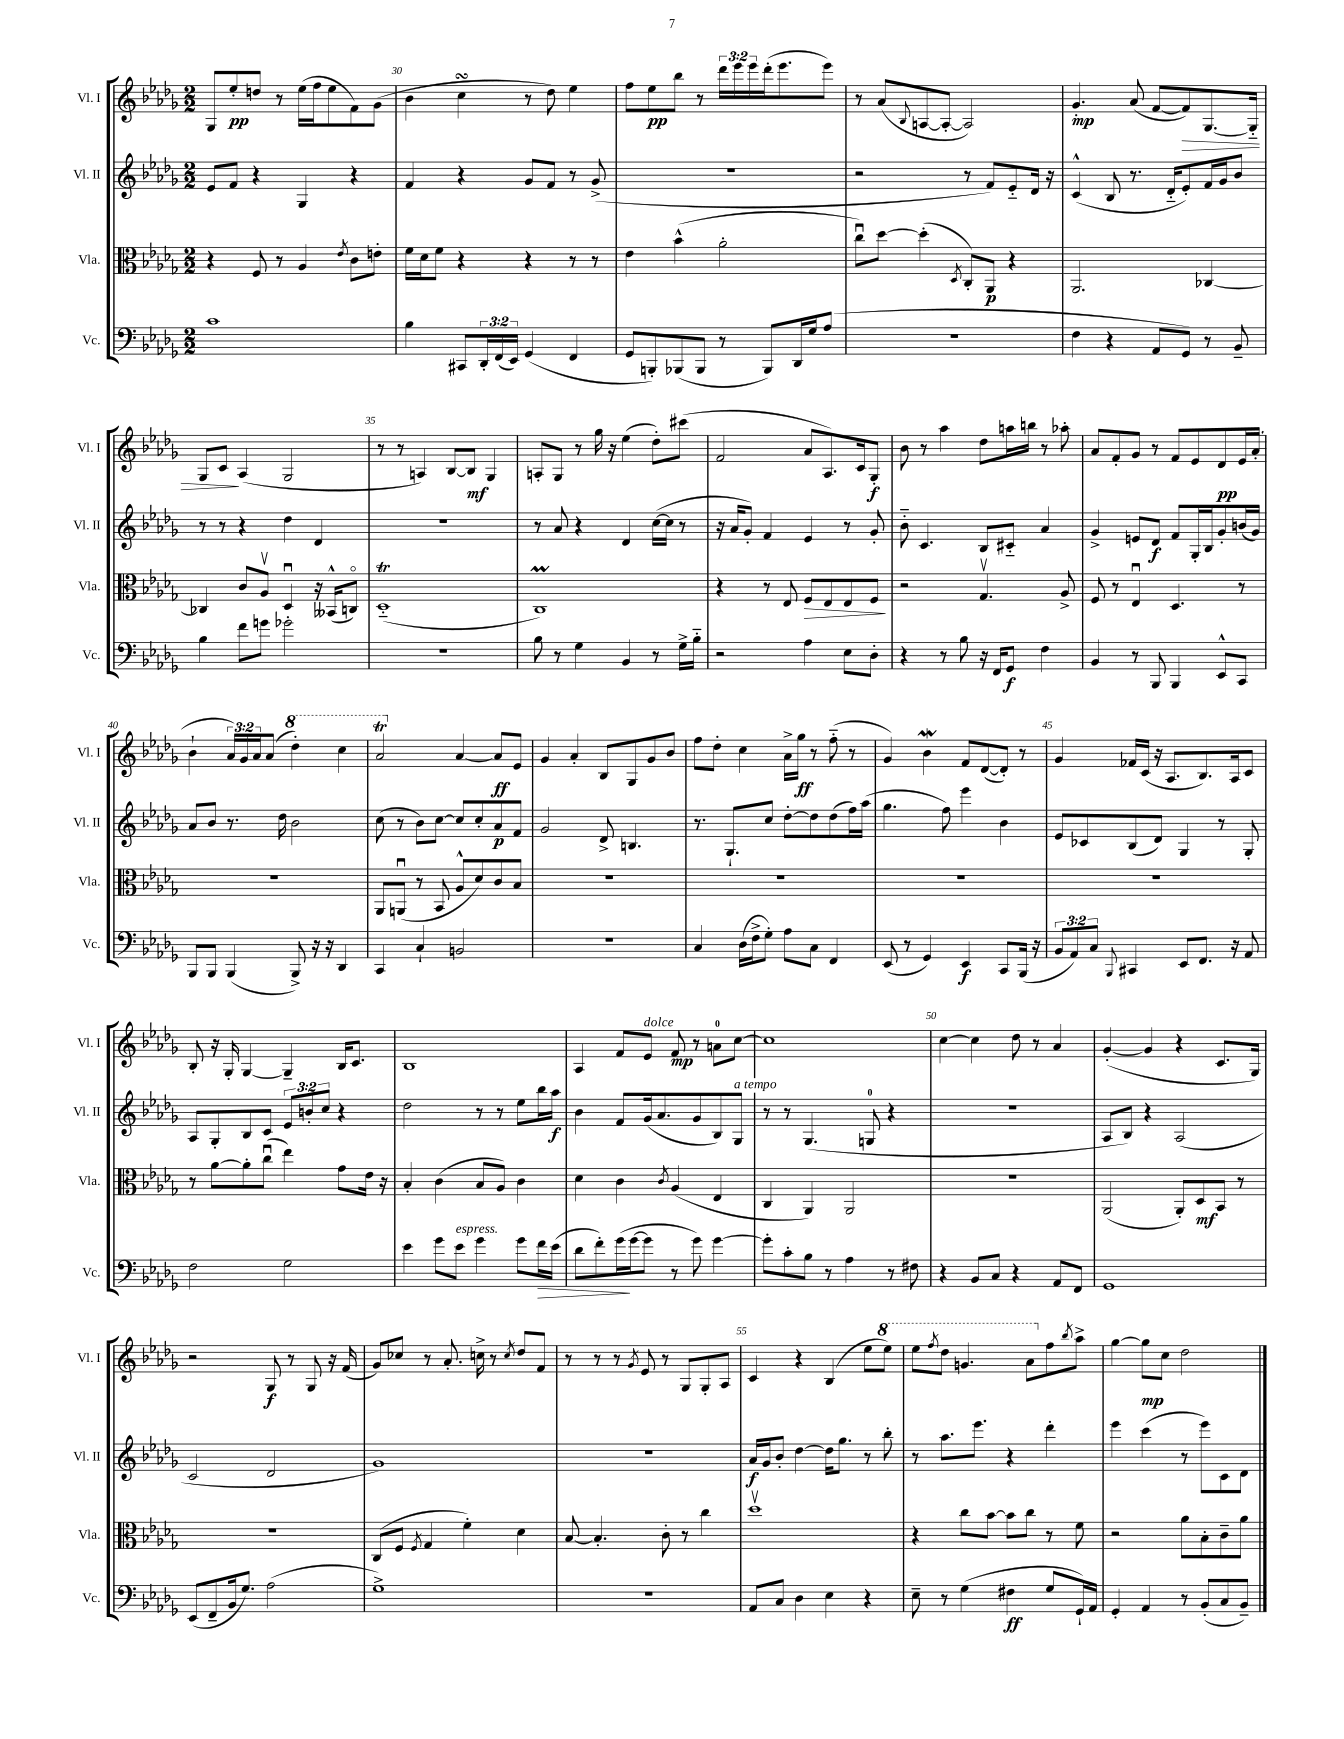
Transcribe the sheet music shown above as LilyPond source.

<<
\new StaffGroup <<
\new Staff = "s0" \with { instrumentName = "Vl. I" shortInstrumentName = "Vl. I" } {
    \clef treble \key des \major \numericTimeSignature \time 2/2 \override Staff.TupletNumber.text = #tuplet-number::calc-fraction-text
    ges8 ees''8-.\pp d''8 r8 ees''16( f''16 ees''8 f'8) ges'8( |
    bes'4 c''4\turn r8 des''8) ees''4 |
    f''8 ees''8\pp bes''8 r8 \tuplet 3/2 { des'''16 ees'''16 ees'''16 } des'''16-.( ees'''8. ees'''8) |
    r8 aes'8( \appoggiatura { bes8 } a8~ a8~-. a2) |
    ges'4.-.\mp aes'8( f'8~ f'8\>) ges8.~ ges16-_ |
    ges8 c'8\! aes4( ges2 |
    r8 r8 a4) bes8~ bes8\mf ges4 |
    a8-. ges8 r8 ges''16 r16 ees''4( des''8-.) cis'''8( |
    f'2 aes'8 aes8.) c'16 ges8-.\f |
    bes'8 r8 aes''4 des''8 a''16 b''16 r8 aes''8-. |
    aes'8 f'8-. ges'8 r8 f'8 ees'8 des'8\pp ees'16 aes'16-.( |
    bes'4-! \tuplet 3/2 { aes'16) ges'16 aes'16 } aes'8( \ottava #1 des'''4-.) c'''4 |
    aes''2\trill \ottava #0 aes'4~ aes'8\ff ees'8 |
    ges'4 aes'4-. bes8 ges8 ges'8 bes'8 |
    f''8 des''8-. c''4 aes'16-> ges''16\ff r8 f''8-_( r8 |
    ges'4) bes'4\mordent f'8 des'8~( des'8-.) r8 |
    ges'4 fes'16 c'16( r16 aes8. bes8.) aes16 c'8 |
    bes8-. r16 ges16-. ges4~ ges4-- bes16 c'8. |
    bes1 |
    aes4 f'8 ees'8^\markup { \italic "dolce" } f'8\mp r8 a'8-0 c''8~ |
    c''1 |
    c''4~ c''4 des''8 r8 aes'4 |
    ges'4~-.( ges'4 r4 c'8. ges16) |
    r2 ges8\f r8 ges8 r16 f'16( |
    ges'8) ces''8 r8 aes'8.-. c''16-> r8 \acciaccatura { c''8 } des''8 f'8 |
    r8 r8 r8 \acciaccatura { ges'8 } ees'8 r8 ges8 ges8-. aes8 |
    c'4 r4 bes4( ees''8 \ottava #1 ees'''8) |
    ees'''8 \acciaccatura { f'''8 } des'''8 g''4. aes''8 \ottava #0 f''8 \acciaccatura { bes''8 } aes''8-> |
    ges''4~ ges''8\mp c''8 des''2 \bar "|." |
}
\new Staff = "s1" \with { instrumentName = "Vl. II" shortInstrumentName = "Vl. II" } {
    \clef treble \key des \major \numericTimeSignature \time 2/2 \override Staff.TupletNumber.text = #tuplet-number::calc-fraction-text
    ees'8 f'8 r4 ges4 r4 |
    f'4 r4 ges'8 f'8 r8 ges'8->( |
    r1 |
    r2 r8 f'8) ees'8-_ des'16 r16 |
    c'4-^( bes8 r8. des'16-_ ees'8-.) f'16 ges'16 bes'8 |
    r8 r8 r4 des''4 des'4 |
    R1 |
    r8 aes'8 r4 des'4 c''16~( c''16 r8 |
    r16 aes'16 ges'8-.) f'4 ees'4 r8 ges'8-. |
    bes'8-_ c'4. bes8 cis'8-_ aes'4 |
    ges'4-> e'8 des'8\f f'8 ges16-. bes16 ges'8-. b'16( ges'16) |
    aes'8 bes'8 r8. des''16 bes'2 |
    c''8( r8 bes'8) c''8~ c''8 c''8-. aes'8\p f'8 |
    ges'2 des'8-> b4. |
    r8. ges8.-! c''8 des''8~-. des''8 des''8( f''16) aes''16( |
    ges''4. f''8) ees'''4 bes'4 |
    ees'8 ces'8 bes8( des'8) ges4 r8 ges8-. |
    aes8 ges8-. bes8 c'8 \tuplet 3/2 { ees'8 b'8-. c''8 } r4 |
    des''2 r8 r8 ees''8 bes''16 aes''16\f |
    bes'4 f'8 ges'16( aes'8. ges'8 bes8) ges8^\markup { \italic "a tempo" } |
    r8 r8 ges4.( g8-0 r4 |
    R1 |
    aes8 bes8) r4 aes2( |
    c'2 des'2 |
    ges'1) |
    R1 |
    aes'16\f ges'16 bes'8-. des''4~ des''16 ges''8. r8 bes''8-. |
    r8 aes''8. ees'''8. r4 des'''4-. |
    ees'''4 c'''4( r8 ees'''8) c'8 des'8 \bar "|." |
}
\new Staff = "s2" \with { instrumentName = "Vla." shortInstrumentName = "Vla." } {
    \clef alto \key des \major \numericTimeSignature \time 2/2
    r4 f8 r8 aes4 \acciaccatura { ees'8 } c'8 e'8-. |
    f'16 des'16 f'8 r4 r4 r8 r8 |
    ees'4 bes'4-^( aes'2-. |
    c''8\downbow) des''8~ des''4-.( \acciaccatura { des8 } c8-.) aes,8\p r4 |
    aes,2. ces4~ |
    ces4 c'8 aes8\upbow des4\downbow r16 beses,16-^( c8\flageolet) |
    des1-_\trill( |
    c1\prall) |
    r4 r8 ees8 f8\> ees8 ees8 f8\! |
    r2 ges4.\upbow aes8-> |
    f8 r8 ees4\downbow des4. r8 |
    r1 |
    aes,8 a,8\downbow( r8 bes,8 aes8-^ des'8) c'8 bes8 |
    R1 |
    R1 |
    R1 |
    R1 |
    r8 aes'8~ aes'8-. c''8\downbow( ees''4) ges'8 ees'16 r16 |
    bes4-. c'4( bes8 aes8) c'4 |
    des'4 c'4 \acciaccatura { c'8 } aes4( ees4 |
    c4 aes,4) aes,2 |
    r1 |
    aes,2( aes,8-.) des8\mf bes,8 r8 |
    r1 |
    c8( f8 \acciaccatura { f8 } ges4 f'4-.) des'4 |
    bes8~ bes4.-. c'8-. r8 c''4 |
    des''1\upbow |
    r4 c''8 bes'8~ bes'8 c''8 r8 f'8 |
    r2 aes'8 bes8-. c'8-- aes'8 \bar "|." |
}
\new Staff = "s3" \with { instrumentName = "Vc." shortInstrumentName = "Vc." } {
    \clef bass \key des \major \numericTimeSignature \time 2/2 \override Staff.TupletNumber.text = #tuplet-number::calc-fraction-text
    c'1 |
    bes4 cis,8 \tuplet 3/2 { des,16-. f,16( ees,16) } ges,4( f,4 |
    ges,8 b,,8-.) bes,,8( bes,,8 r8 bes,,8) des,16 ges16 aes8( |
    R1 |
    f4 r4 aes,8 ges,8) r8 bes,8-- |
    bes4 f'8 g'8 ges'2-. |
    R1 |
    bes8 r8 ges4 bes,4 r8 ges16-> bes16-_ |
    r2 aes4 ees8 des8-. |
    r4 r8 bes8 r16 f,16 ges,8\f f4 |
    bes,4 r8 bes,,8 bes,,4 ees,8-^ c,8 |
    bes,,8 bes,,8 bes,,4( bes,,8->) r16 r16 des,4 |
    c,4 c4-! b,2 |
    R1 |
    c4 des16( f16-> ges8-.) aes8 c8 f,4 |
    ees,8( r8 ges,4) ees,4\f c,8 bes,,16( r16 |
    \tuplet 3/2 { bes,8 aes,8) c8 } \appoggiatura { bes,,8 } cis,4 ees,8 f,8. r16 aes,8 |
    f2 ges2 |
    ees'4 ges'8 ees'8^\markup { \italic "espress." } ges'4 ges'8 f'16\> ees'16( |
    des'8 f'8-.) ges'16\!( ges'16~ ges'8 r8 ges'8) ges'4~ |
    ges'8-. c'8-. bes8 r8 aes4 r8 fis8 |
    r4 bes,8 c8 r4 aes,8 f,8 |
    ges,1 |
    ees,8( f,8-- bes,16 ges8.) aes2( |
    ges1->) |
    r1 |
    aes,8 c8 des4 ees4 r4 |
    ees8-- r8 ges4( fis4\ff ges8 ges,16-!) aes,16 |
    ges,4-. aes,4 r8 bes,8-.( c8 bes,8--) \bar "|." |
}
>>
>>
\layout { \context { \Score currentBarNumber = #29 \override BarNumber.break-visibility = ##(#f #t #t) barNumberVisibility = #(every-nth-bar-number-visible 5) } }
